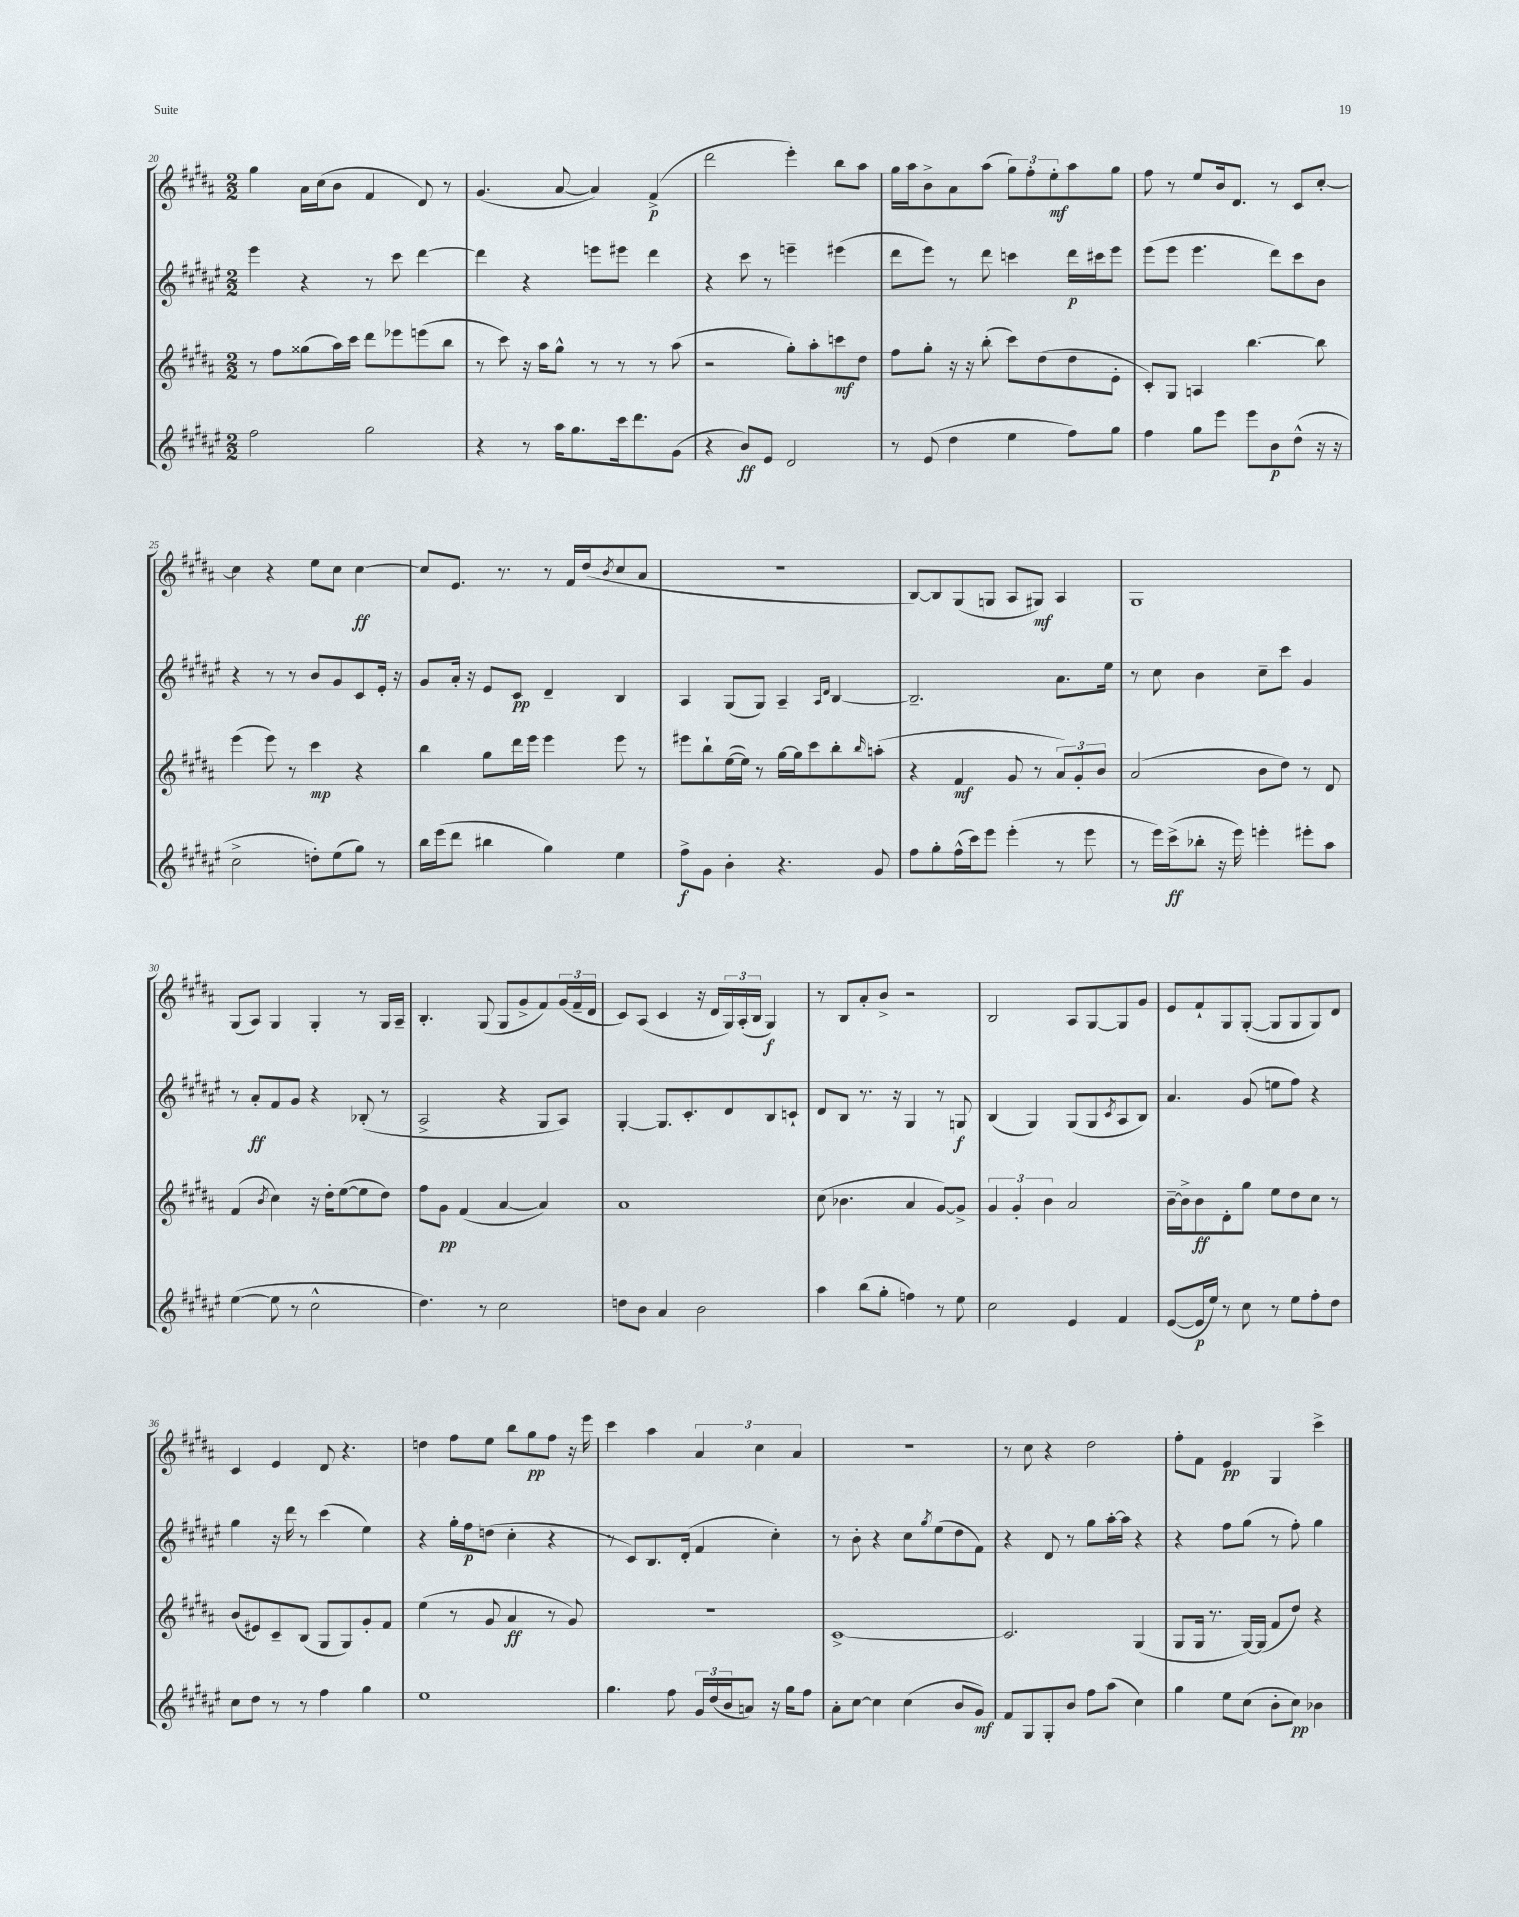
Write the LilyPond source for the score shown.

<<
\new StaffGroup <<
\new Staff = "s0" {
    \clef treble \key b \major \numericTimeSignature \time 2/2
    gis''4 ais'16 cis''16( b'8 fis'4 dis'8) r8 |
    gis'4.( ais'8~ ais'4) fis'4->\p( |
    dis'''2 e'''4-.) b''8 ais''8 |
    gis''16 ais''16 b'8-> ais'8 ais''8( \tuplet 3/2 { gis''8) fis''8-. e''8-.\mf } ais''8 gis''8 |
    fis''8 r8 e''8 b'16 dis'8. r8 cis'8 cis''8~-. |
    cis''4 r4 e''8 cis''8 cis''4~\ff |
    cis''8 e'8. r8. r8 fis'16 dis''16( \acciaccatura { b'8 } cis''8 ais'8 |
    r1 |
    b8~) b8 gis8( g8 ais8 gis8\mf) ais4 |
    gis1 |
    gis8( ais8) gis4 gis4-. r8 gis16 ais16-- |
    b4.-. gis8( gis8 gis'8-> fis'8) \tuplet 3/2 { gis'16( fis'16-- dis'16 } |
    cis'8) ais8( cis'4 r16 dis'16 \tuplet 3/2 { gis16) ais16-.( b16 } gis4\f) |
    r8 b8 ais'8-. b'8-> r2 |
    b2 ais8 gis8~ gis8 gis'8 |
    e'8 fis'8-! gis8 gis8~-.( gis8 gis8 gis8) dis'8 |
    cis'4 e'4 dis'8 r4. |
    d''4 fis''8 e''8 b''8 gis''8\pp fis''8 r16 e'''16 |
    cis'''4 ais''4 \tuplet 3/2 { ais'4 cis''4 ais'4 } |
    R1 |
    r8 cis''8 r4 dis''2 |
    fis''8-. fis'8 e'4\pp gis4 cis'''4-> \bar "|." |
}
\new Staff = "s1" {
    \clef treble \key fis \major \numericTimeSignature \time 2/2
    eis'''4 r4 r8 cis'''8 dis'''4~ |
    dis'''4 r4 e'''8 eis'''8 dis'''4 |
    r4 cis'''8 r8 e'''4-- eis'''4( |
    dis'''8 eis'''8) r8 dis'''8 c'''4 dis'''16\p cis'''16 eis'''8 |
    eis'''8( eis'''8 eis'''4. dis'''8) cis'''8 b'8 |
    r4 r8 r8 b'8 gis'8 cis'8 eis'16-. r16 |
    gis'8 ais'16-. r16 eis'8 cis'8\pp dis'4-- b4 |
    ais4 gis8( gis8) ais4-- \grace { ais16 dis'16 } b4~ |
    b2.-- ais'8. eis''16 |
    r8 cis''8 b'4 cis''8-- cis'''8 gis'4 |
    r8 ais'8-.\ff fis'8 gis'8 r4 bes8-.( r8 |
    ais2-> r4 gis8 ais8) |
    gis4~-. gis8. cis'8.-. dis'8 b8 c'8-! |
    dis'8 b8 r8. r16 gis4 r8 g8\f |
    b4( gis4) gis8( gis8 \acciaccatura { cis'8 } ais8 b8) |
    ais'4. gis'8( e''8 fis''8) r4 |
    gis''4 r16 dis'''16 r8 cis'''4( eis''4) |
    r4 gis''16-. fis''16\p d''8( cis''4-. r4 |
    r8 cis'8) b8. dis'16-.( fis'4 cis''4-.) |
    r8 b'8-. r4 cis''8 \acciaccatura { gis''8 } eis''8( dis''8 fis'8) |
    r4 dis'8 r8 gis''8 ais''16~-. ais''16 r4 |
    r4 fis''8 gis''8( r8 fis''8-.) gis''4 \bar "|." |
}
\new Staff = "s2" {
    \clef treble \key b \major \numericTimeSignature \time 2/2
    r8 fis''8 gisis''8( ais''16) cis'''16 dis'''8 ees'''8 e'''8( b''8 |
    r8 cis'''8) r16 ais''16 gis''8-^ r8 r8 r8 ais''8( |
    r2 gis''8-.) ais''8-. c'''8\mf dis''8 |
    fis''8 gis''8-. r16 r16 b''8-.( cis'''8) dis''8( dis''8 e'8-. |
    cis'8-.) gis8 a4 b''4.~ b''8 |
    e'''4( e'''8) r8 cis'''4\mp r4 |
    b''4 gis''8 dis'''16 e'''16 e'''4 e'''8 r8 |
    eis'''8 b''8-! e''16~( e''16) r8 gis''16~ gis''16 cis'''8 b''8-. \grace { b''16 } a''8-.( |
    r4 fis'4\mf gis'8 r8 \tuplet 3/2 { ais'8) gis'8-. b'8 } |
    ais'2( b'8 dis''8) r8 dis'8 |
    fis'4( \acciaccatura { b'8 } cis''4) r16 dis''16-. e''8~( e''8 dis''8) |
    fis''8 gis'8\pp fis'4( ais'4~ ais'4) |
    ais'1 |
    cis''8( bes'4. ais'4 gis'8~) gis'8-> |
    \tuplet 3/2 { gis'4 gis'4-. b'4 } ais'2 |
    b'16~-- b'16-> b'8\ff dis'8-. gis''8 e''8 dis''8 cis''8 r8 |
    b'8( eis'8) cis'8-- b8( gis8 gis8) gis'8-. fis'8 |
    e''4( r8 gis'8 ais'4\ff r8 gis'8) |
    R1 |
    cis'1~-> |
    cis'2. gis4( |
    gis8 gis16 r8. gis16~) gis16( fis'8 dis''8) r4 \bar "|." |
}
\new Staff = "s3" {
    \clef treble \key fis \major \numericTimeSignature \time 2/2
    fis''2 gis''2 |
    r4 r8 ais''16 gis''8. cis'''16 dis'''8. gis'8( |
    r4 b'8\ff) eis'8 dis'2 |
    r8 eis'8( dis''4 eis''4 fis''8) gis''8 |
    fis''4 gis''8 eis'''8 eis'''8 b'8\p dis''8-^( r16 r16 |
    cis''2-> d''8-.) eis''8( gis''8) r8 |
    b''16 eis'''16( dis'''8 bis''4 gis''4) eis''4 |
    fis''8->\f gis'8 b'4-. r4. gis'8 |
    fis''8 gis''8-. fis''16-^( cis'''16) eis'''8 eis'''4-.( r8 eis'''8 |
    r8 eis'''16) cis'''16->\ff( bes''8-. r16 eis'''16) e'''4-. eis'''8-. ais''8 |
    eis''4~( eis''8 r8 cis''2-^ |
    dis''4.) r8 cis''2 |
    d''8 b'8 ais'4 b'2 |
    ais''4 b''8( gis''8-. f''4) r8 eis''8 |
    cis''2 eis'4 fis'4 |
    eis'8~( eis'16\p eis''16) r8 cis''8 r8 eis''8 fis''8-. dis''8 |
    cis''8 dis''8 r8 r8 fis''4 gis''4 |
    eis''1 |
    gis''4. fis''8 \tuplet 3/2 { gis'16 dis''16( b'16 } a'8) r16 gis''16 fis''8 |
    ais'8-. cis''8~ cis''4 cis''4( b'8 gis'8\mf) |
    fis'8 gis8 gis8-. b'8 fis''8 ais''8( cis''4) |
    gis''4 eis''8 cis''8( b'8-. cis''8\pp) bes'4 \bar "|." |
}
>>
>>
\layout { \context { \Score currentBarNumber = #20 } }
